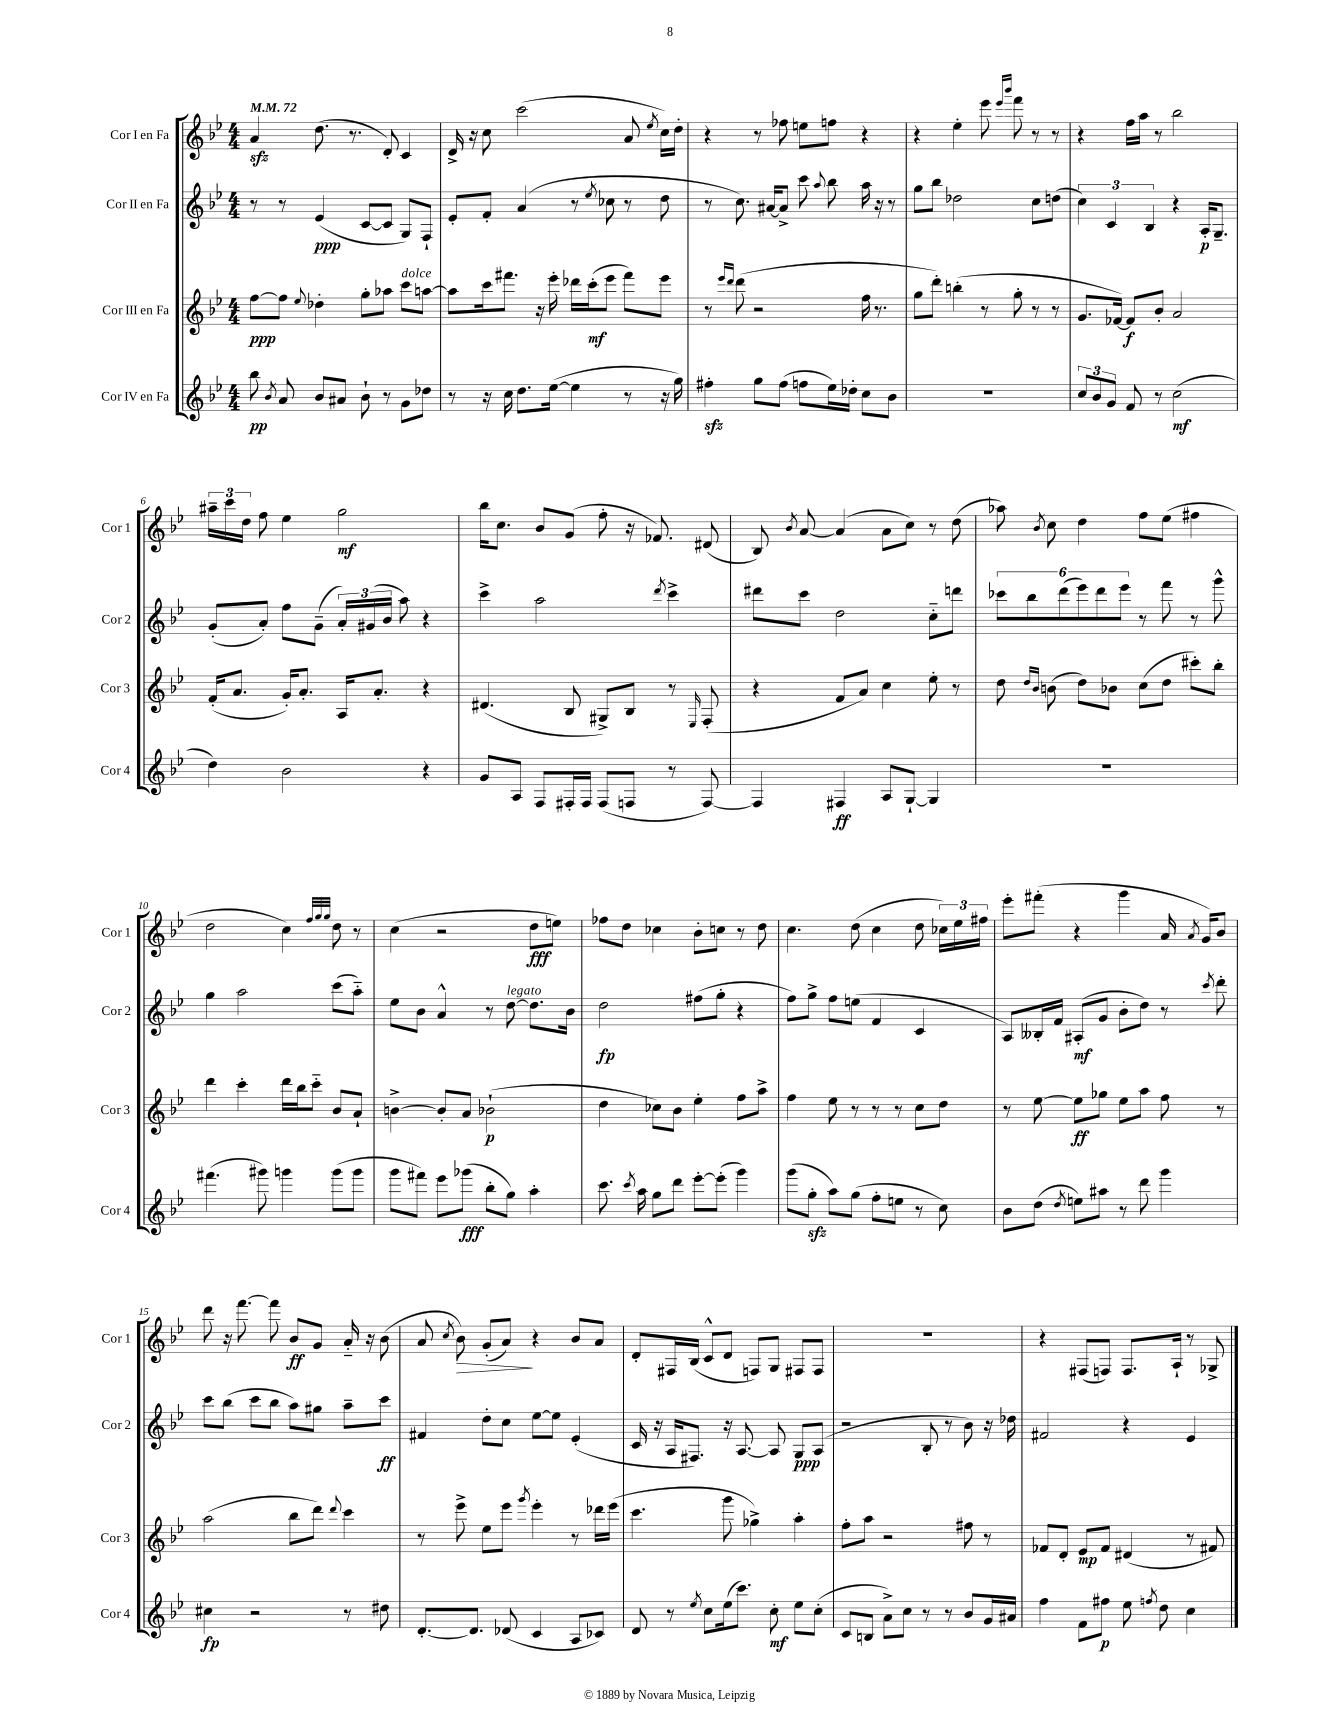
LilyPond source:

<<
\new StaffGroup <<
\new Staff = "s0" \with { instrumentName = "Cor I en Fa" shortInstrumentName = "Cor 1" } {
    \clef treble \key bes \major \numericTimeSignature \time 4/4 \tempo 4 = 72
    \autoBeamOff a'4\sfz d''8.( r8. d'8-.) c'4 |
    d'16-> r16 c''8 c'''2( a'8 \acciaccatura { ees''8 } c''16[) d''16]-. |
    r4 r8 fes''8 e''8[ f''8] r4 |
    r4 ees''4-. ees'''8 \grace { ees'''16[ bes'''16] } f'''8 r8 r8 |
    r4 f''16[ a''16] r8 bes''2 |
    \tuplet 3/2 { ais''16[-- c'''16 d''16] } f''8 ees''4 g''2\mf |
    bes''16[ c''8.] bes'8[ g'8]( f''8-. r16 fes'8.) dis'8( |
    bes8) \acciaccatura { bes'8 } a'8~ a'4( a'8[ c''8]) r8 d''8( |
    aes''8) \acciaccatura { bes'8 } c''8 d''4 f''8[ ees''8]( fis''4 |
    d''2 c''4) \grace { f''32[ g''32 g''32] } d''8 r8 |
    c''4( r2 d''8[\fff e''8]) |
    fes''8[ d''8] ces''4 bes'8[-. c''8] r8 d''8 |
    c''4. d''8( c''4 d''8 \tuplet 3/2 { ces''16[) ees''16 fis''16] } |
    ees'''8[-. fis'''8]-.( r4 g'''4 a'16 \acciaccatura { a'8 } g'16[) bes'8] |
    d'''8 r16 f'''8.~ f'''8 bes'8[\ff g'8] a'16-_ r16 bes'8( |
    a'8 \acciaccatura { c''8 } bes'8\>) g'8[-.( a'8]\!) r4 bes'8[ a'8] |
    d'8[-. fis16 bes16]( c'8[-^ d'8] f8[) g8] fis8[ fis8] |
    R1 |
    r4 fis8[( f8]) f8.[ a16]-! r8 ges8-> \bar "|." |
}
\new Staff = "s1" \with { instrumentName = "Cor II en Fa" shortInstrumentName = "Cor 2" } {
    \clef treble \key bes \major \numericTimeSignature \time 4/4
    \autoBeamOff r8 r8 ees'4\ppp( c'8[~ c'8] g8[) f8]-! |
    ees'8[-. f'8]-. a'4( r8 \acciaccatura { ees''8 } ces''8 r8 d''8 |
    r8 c''8.) ais'16[~ ais'8]-> c'''8 \appoggiatura { a''8 } bes''8 a''16 r16 r8 |
    g''8[ bes''8] des''2 c''8[ d''8]( |
    \tuplet 3/2 { c''4) c'4 bes4 } r4 a16[-.\p g8.]-- |
    g'8[-.( a'8]-.) f''8[ g'8]--( \tuplet 3/2 { a'16[-.) gis'16( bes'16] } a''8) r4 |
    c'''4-> a''2 \acciaccatura { d'''8 } c'''4-> |
    dis'''8[ c'''8] d''2 c''8[-_ d'''8] |
    \tuplet 6/4 { ces'''8[ bes''8 d'''8( ees'''8) d'''8 ees'''8] } r8 f'''8 r8 g'''8-^ |
    g''4 a''2 c'''8[( a''8]-_) |
    ees''8[ bes'8] a'4-^ r8 d''8~^\markup { \italic "legato" } d''8.[ bes'16] |
    d''2\fp fis''8[( g''8]-. r4 |
    f''8[) g''8]-> f''8[ e''8]( f'4 c'4 |
    a8[) beses16-. f'16] ais8[-.\mf( g'8] bes'8[-. d''8]) r8 \acciaccatura { c'''8 } d'''8-. |
    c'''8[ bes''8]( c'''8[ bes''8] a''8[) gis''8] a''8[-- c'''8]\ff |
    fis'4 d''8[-. c''8] ees''8[~ ees''8] ees'4-.( |
    c'16 r16 a16[ fis8.]) r16 a8.~ a8 g8[\ppp a8]( |
    r2 bes8-. r8 bes'8) r16 des''16 |
    fis'2 r4 ees'4 \bar "|." |
}
\new Staff = "s2" \with { instrumentName = "Cor III en Fa" shortInstrumentName = "Cor 3" } {
    \clef treble \key bes \major \numericTimeSignature \time 4/4
    \autoBeamOff f''8[~\ppp f''8] \appoggiatura { ees''8 } des''4-. g''8[-. aes''8] c'''8[^\markup { \italic "dolce" } a''8]~ |
    a''8[ c'''16 fis'''8.] r16 ees'''16-. des'''16[ c'''16-.\mf( ees'''8] fis'''8[) ees'''8] |
    r8 \grace { ees'''16[ d'''16] } d'''8( r2 f''16 r8. |
    g''8[ d'''8]-.) b''4-.( r8 g''8-. r8 r8 |
    g'8.[ fes'16]~) fes'8[\f bes'8]-. a'2 |
    f'16[-.( a'8.] g'16[-.) a'8.]-. a16[ a'8.]-. r4 |
    dis'4.( bes8 gis8[->) bes8] r8 \grace { ees16 } f8-.( |
    r4 f'8[ a'8]) c''4 ees''8-. r8 |
    d''8 \grace { d''16[ bes'16] } b'8( d''8[) bes'8] c''8[( d''8] cis'''8[-.) bes''8]-. |
    d'''4 c'''4-. d'''16[ bes''16 c'''8]-_ bes'8[ a'8]-! |
    b'4~-> b'8[-. a'8] bes'2-!\p( |
    d''4 ces''8[) bes'8] ees''4-. f''8[ a''8]-> |
    f''4 ees''8 r8 r8 r8 c''8[ d''8] |
    r8 ees''8~ ees''8[\ff ges''8] ees''8[ a''8] f''8 r8 |
    a''2( bes''8[ d'''8]) \appoggiatura { d'''8 } c'''4 |
    r8 ees'''8-> ees''8[ ees'''8] \acciaccatura { g'''8 } ees'''4-. r8 des'''16[ ees'''16]( |
    c'''4. g'''8 ges''4->) a''4-. |
    f''8[-. a''8] r2 fis''8 r8 |
    fes'8[ d'8]-. ees'8[\mp fes'8] dis'4( r8 fis'8) \bar "|." |
}
\new Staff = "s3" \with { instrumentName = "Cor IV en Fa" shortInstrumentName = "Cor 4" } {
    \clef treble \key bes \major \numericTimeSignature \time 4/4
    \autoBeamOff bes''8\pp \acciaccatura { bes'8 } a'8 bes'8[ ais'8] bes'8-! r8 g'8[ des''8] |
    r8 r16 c''16 d''8.[ ees''16]~( ees''4 r8 r16 g''16) |
    fis''4-.\sfz g''8[ fis''8]( f''8[ ees''16) des''16]-. c''8[ bes'8] |
    R1 |
    \tuplet 3/2 { c''8[ bes'8 g'8] } f'8 r8 c''2\mf( |
    d''4) bes'2 r4 |
    g'8[ a8] f8[ fis16-. fis16] fis8[( f8] r8 f8~) |
    f4 fis4\ff a8[ g8]~-! g4 |
    R1 |
    fis'''4.( gis'''8) g'''4 g'''8[( g'''8] |
    g'''8[ fis'''8]) ees'''8[ ges'''8]\fff( bes''8[-. g''8]) a''4-. |
    c'''8. \acciaccatura { c'''8 } a''16 g''8[ d'''8] ees'''8[~-. ees'''8]-.( g'''4) |
    g'''8[( g''8]-.\sfz a''8[) g''8]( f''8[-. e''8] r8 c''8) |
    bes'8[ d''8]( \acciaccatura { d''8 } e''8[) ais''8] r8 d'''8 g'''4 |
    cis''4\fp r2 r8 dis''8 |
    d'8.[~-. d'8.] des'8( c'4 a8[ ces'8]) |
    d'8 r8 \acciaccatura { ees''8 } c''8[ ees''16( c'''8.]) c''8-.\mf ees''8[ c''8]-.( |
    c'8[ b8] a'8[->) c''8] r8 r8 bes'8[ g'16 ais'16] |
    f''4 f'8[ fis''8]\p ees''8 \acciaccatura { f''8 } d''8 c''4 \bar "|." |
}
>>
>>
